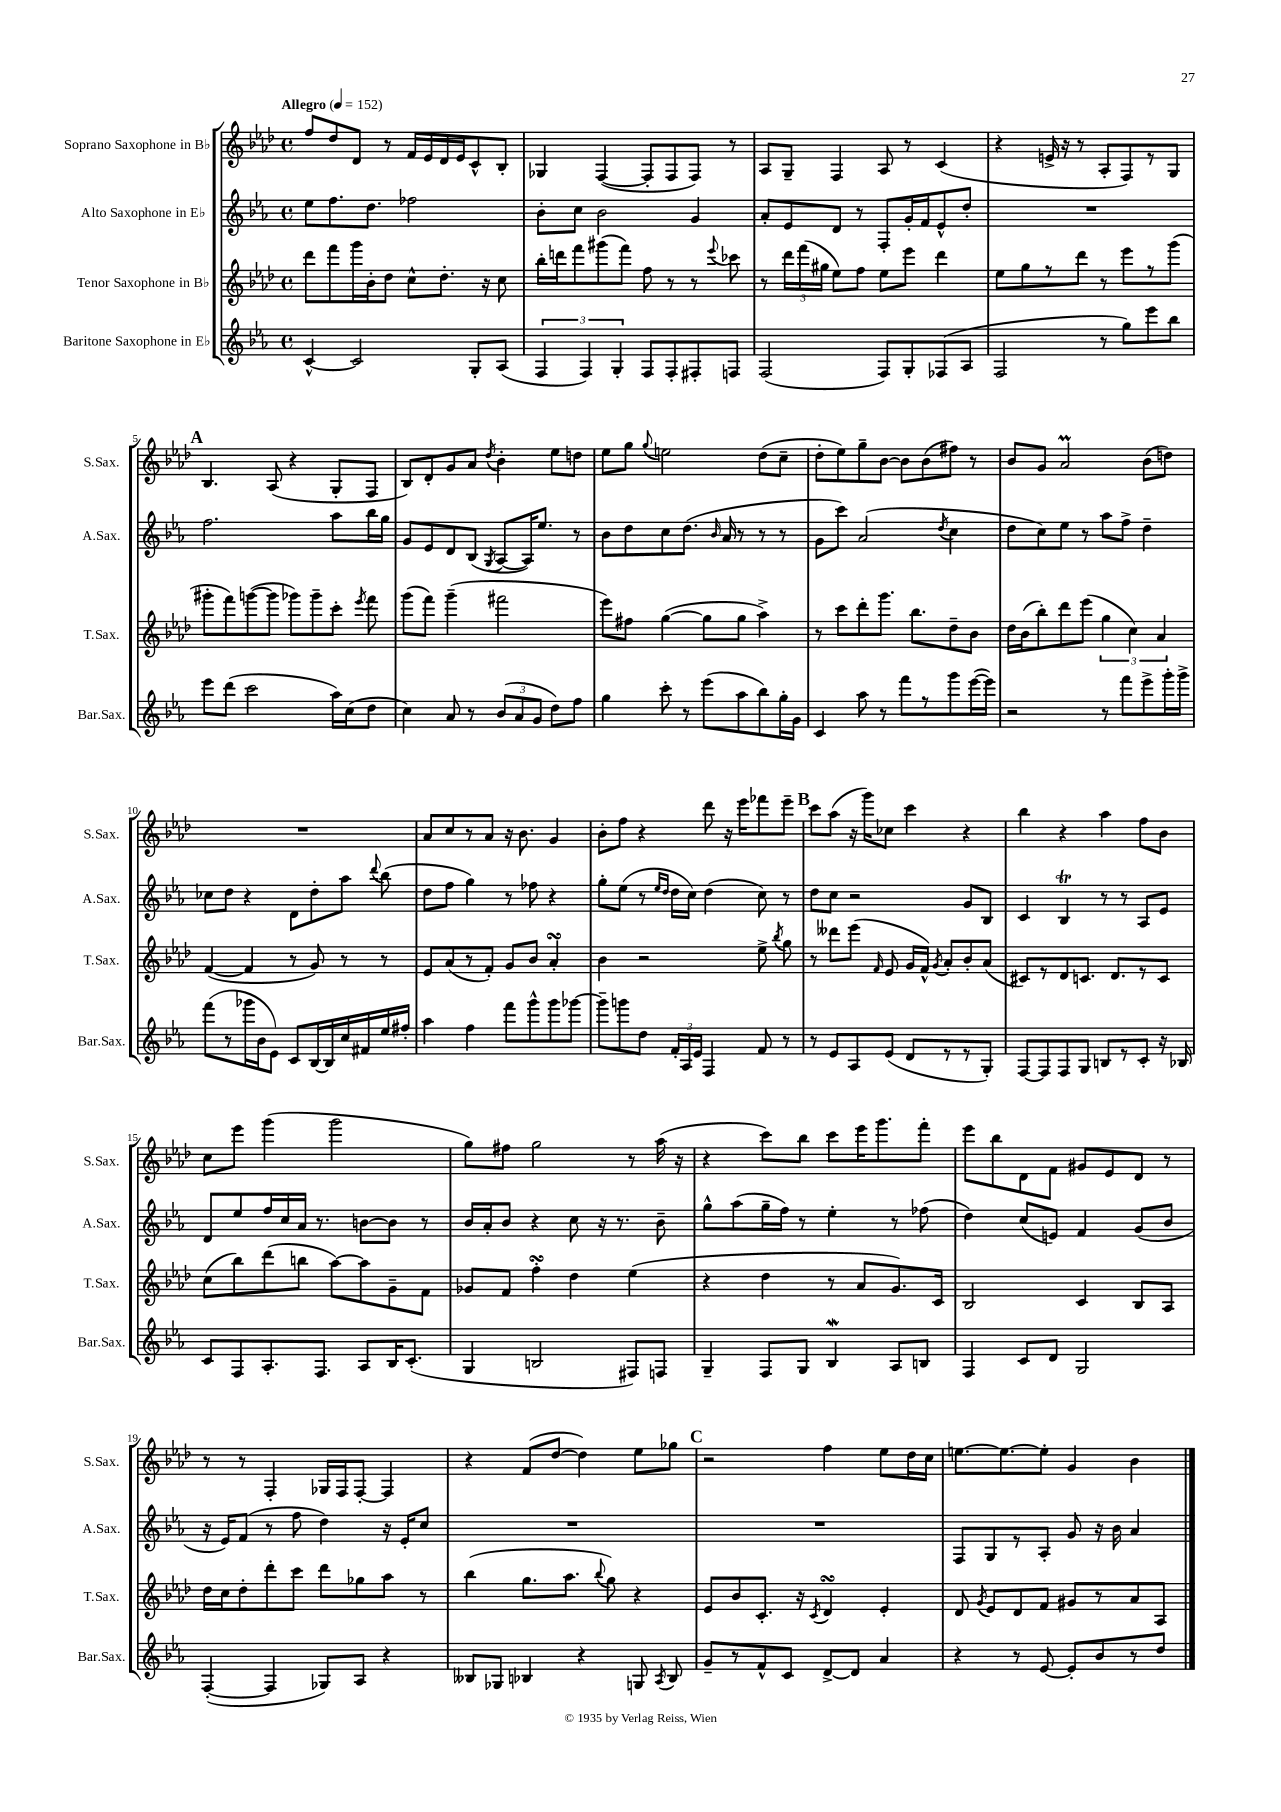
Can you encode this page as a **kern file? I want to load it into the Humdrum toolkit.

**kern	**kern	**kern	**kern
*part4	*part3	*part2	*part1
*staff4	*staff3	*staff2	*staff1
*I"Baritone Saxophone in E♭	*I"Tenor Saxophone in B♭	*I"Alto Saxophone in E♭	*I"Soprano Saxophone in B♭
*I'Bar.Sax.	*I'T.Sax.	*I'A.Sax.	*I'S.Sax.
*clefG2	*clefG2	*clefG2	*clefG2
*k[b-e-a-]	*k[b-e-a-d-]	*k[b-e-a-]	*k[b-e-a-d-]
*M4/4	*M4/4	*M4/4	*M4/4
*met(c)	*met(c)	*met(c)	*met(c)
*MM152	*MM152	*MM152	*MM152
=1	=1	=1	=1
!	!	!	!LO:TX:a:B:t=Allegro
[4c^^/	8ddd-\L	8ee-\L	8ff/L
.	8fff\	8.ff\	8dd-/
2c/]	16ggg\L	.	8d-/J
.	16b-'\J	8.dd\J	.
.	8dd-\J	.	8r
.	8cc^^\L	2ff-X\	16f/LL
.	.	.	16e-/
.	8.dd-'\J	.	16d-/
.	.	.	16e-/J
8G'/L	.	.	8c^^/
.	16r	.	.
(8A-/J	8cc\	.	8B-'/J
=2	=2	=2	=2
6F/	16bb-'\LL	8b-'\L	4G-X/
.	16dddn\J	.	.
.	8fff\	8cc\J	.
6F/)	.	.	.
.	(8ggg#X\	2b-\	([4F/
6G'/	.	.	.
.	8fff\J)	.	.
8F/L	8ff\	.	8F'/L]
8F'/	8r	.	8F/
8F#X'/	8r	4g/	8F/J)
.	8qqeee-/	.	.
8Fn/J	8ccc-X\	.	8r
=3	=3	=3	=3
(2F/	8r	8a-'/L	8A-/L
.	24ddd-\LL	8e-/	8G~/J
.	(24fff\	.	.
.	24gg#X\JJ	.	.
.	8ee-\L)	8d/J	4F/
.	8ff\J	8r	.
8F/L)	8ee-\L	8F'/L	8A-/
8G'/	8eee-\J	16g'/L	8r
.	.	16f/J	.
(8F-X/	4ddd-\	8e-^^/	(4c/
8A-/J	.	8dd'/J	.
=4	=4	=4	=4
2F/	8ee-\L	1r	4r
.	8gg\	.	.
.	8r	.	16en^/
.	.	.	16r
.	8ddd-\J	.	8r
8r	8r	.	8A-'/L
8gg\L)	8eee-\L	.	8F/)
8eee-\	8r	.	8r
8bb-\J	(8ggg\J	.	8G/J
!!LO:LB:g=z
!!LO:REH:place=s1:t=A
=5	=5	=5	=5
8eee-\L	8ggg#X'\L	2.ff\	4.B-/
(8ddd\J	8fff\)	.	.
2ccc\	([8gggn\	.	.
.	8ggg\J]	.	(8A-/
.	8ggg-X\L)	.	4r
.	8ggg-~\	.	.
16aa-\LL)	8ccc'\J	8aa-\L	8G'/L
(16cc\J	.	.	.
.	8qeee-/	.	.
8dd\J	8fff\	16bb-\L	8F/J
.	.	16gg\JJ	.
=6	=6	=6	=6
4cc\)	(8ggg\L	8g/L	8B-/L)
.	8fff\J)	8e-/	8d-'/
8a-/	(4ggg~\	8d/	8g/
8r	.	(8B-/J	8a-/J
.	.	8qG/	8qdd-/
(12b-/L	2fff#X\	[8A-/L	4b-'\
12a-/	.	.	.
.	.	16A-/K])	.
12g/J	.	.	.
.	.	8.ee-/J	.
8dd\L)	.	.	8ee-\L
8ff\J	.	8r	8ddn\J
=7	=7	=7	=7
4gg\	8eee-\L)	8b-\L	8ee-\L
.	8ff#X\J	8dd\	8gg\J
.	.	.	8qqgg/
8ccc'\	([4gg\	8cc\	2een\
8r	.	(8.dd\J	.
(8eee-\L	8gg\L]	.	.
.	.	16qqb-/	.
.	.	16a-/	.
8aa-\	8gg\J	8r	.
8bb-\)	4aa-^\)	8r	(8dd-\L
16gg'\L	.	8r	8cc~\J
16g\JJ	.	.	.
=8	=8	=8	=8
4c/	8r	8g\L	8dd-'\L
.	8ccc\L	8ccc\J)	8ee-\)
8aa-\	8ddd-'\	(2a-/	8gg~\
8r	8.ggg\J	.	[8b-\J
8fff\L	.	.	8b-\L]
.	8.bb-\L	.	.
8r	.	.	(8b-\
.	.	8qdd/	.
8ggg\	8dd-~\	4cc\	8ff#X\J)
([16eee-\L	8b-\J	.	8r
16eee-\JJ])	.	.	.
=9	=9	=9	=9
2r	16dd-\LL	8dd\L	8b-/L
.	(16b-\J	.	.
.	8bb-'\)	8cc\)	8g/J
.	8ddd-\	8ee-\J	2a-M/
.	(8eee-\J	8r	.
8r	6gg\	8aa-\L	.
8fff\L	.	8ff^\J	.
.	6cc\)	.	.
8eee-^\	.	4dd~\	(8b-\L
.	6a-/	.	.
16ggg'\L	.	.	8ddn\J)
16ggg^\JJ	.	.	.
!!LO:LB:g=z
=10	=10	=10	=10
(8fff\L	([4f/	8cc-X\L	1r
8r	.	8dd\J	.
16ggg-X\L	4f/]	4r	.
16b-\J	.	.	.
8e-\J)	.	.	.
8c/L	8r	8d\L	.
[16B-/L	8g/)	8dd'\	.
16B-/]	.	.	.
16cc/	8r	8aa-\J	.
16f#X/	.	.	.
.	.	8qqddd/	.
16ee-/	8r	(8bb-\	.
16ff#X'/JJ	.	.	.
=11	=11	=11	=11
4aa-\	8e-/L	8dd\L	8a-/L
.	(8a-/	8ff\J	8cc/
4ff\	8r	4gg\)	8r
.	8f'/J)	.	8a-/J
8fff\L	8g/L	8r	16r
.	.	.	8.b-\
8ggg^^\	8b-/J	8ff-X\	.
8ggg\	4a-sSSs'/	4r	4g/
[8ggg-X\J	.	.	.
=12	=12	=12	=12
8ggg-~\L]	4b-\	8gg'\L	8b-'\L
8gggn\	.	(8ee-\J	8ff\J
8dd\J	2r	8r	4r
.	.	16qqee-/LL	.
.	.	16qqdd/JJ	.
24f'/LL	.	16dd\LL	.
24A-/	.	.	.
.	.	16cc\JJ)	.
24e-/JJ	.	.	.
4F/	.	(4dd\	8ddd-\
.	.	.	16r
.	.	.	16eee-\KL
8f/	8ee-^\	8cc\)	8fff-X\
.	8qbb-/	.	.
8r	8gg\	8r	8eee-~\J
!!LO:REH:place=s1:t=B
=13	=13	=13	=13
8r	8r	8dd\L	8ccc\L
8e-/L	8ddd--X\L	8cc\J	(8aa-\J
8A-/	(8eee-\J	2r	16r
.	.	.	16ggg\KL)
.	16qqf/	.	.
(8e-/J	8e-/	.	8cc-X\J
8d/L	16g/LL	.	4ccc\
.	16f^^/JJ)	.	.
.	8qg/	.	.
8r	8a-'/L	.	.
8r	8b-'/	8g/L	4r
8G'/J)	(8a-/J	8B-/J	.
=14	=14	=14	=14
[8F/L	8c#X/L)	4c/	4bb-\
8F/]	8r	.	.
8F/	8d-/	4B-T/	4r
8G/J	8.cn/J	.	.
8Bn/L	.	8r	4aa-\
.	8.d-/L	.	.
8r	.	8r	.
8c'/J	8r	8A-/L	8ff\L
16r	8c/J	8e-/J	8b-\J
16B-X/	.	.	.
!!LO:LB:g=z
=15	=15	=15	=15
8c/L	(8cc\L	8d/L	8cc\L
8F/	8bb-\)	8ee-/	8eee-\J
8.A-'/	(8ddd-\	16ff/L	(4ggg\
.	.	16cc/	.
.	8bbn\J	16a-/JJ	.
8.F/J	.	8.r	.
.	[8aa-\L)	.	2ggg\
8A-/L	8aa-\]	[8bn\L	.
16B-/K	8g~\	8b\J]	.
(8.c'/J	.	.	.
.	8f\J	8r	.
=16	=16	=16	=16
4G/	8g-X/L	16b-/LL	8gg\L)
.	.	16a-'/J	.
.	8f/J	8b-/J	8ff#X\J
2Bn/	4ffsSSS'\	4r	2gg\
.	4dd-\	8cc\	.
.	.	16r	.
.	.	8.r	.
8F#X/L)	(4ee-\	.	8r
8Fn/J	.	8b-~\	(16aa-\
.	.	.	16r
=17	=17	=17	=17
4G~/	4r	8gg^^\L	4r
.	.	(8aa-\	.
8F/L	4dd-\	16gg~\L	8ccc\L)
.	.	16ff\JJ)	.
8G/J	.	8r	8bb-\J
4B-W/	8r	4ee-'\	8ccc\L
.	8a-/L	.	16eee-\K
.	.	.	8.ggg\
8A-/L	8.g/)	8r	.
8Bn/J	.	(8ff-X\	8fff'\J
.	16c/Jk	.	.
=18	=18	=18	=18
4F/	2B-/	4dd\)	8eee-\L
.	.	.	8bb-\
8c/L	.	(8cc/L	8d-\
8d/J	.	8en/J)	8f\J
2G/	4c/	4f/	8g#X/L
.	.	.	8e-/
.	8B-/L	(8g/L	8d-/J
.	8A-/J	8b-/J	8r
!!LO:LB:g=z
=19	=19	=19	=19
([4F'/	16dd-\LL	16r	8r
.	16cc\J	16e-/KL)	.
.	8dd-'\	(8f/J	8r
4F/]	8ddd-'\	8r	4F'/
.	8ccc\J	8ff\	.
8G-X/L)	8ddd-\L	4dd\)	16G-X/LL
.	.	.	16F/J
8A-/J	8gg-X\	.	[8F'/J
4r	8aa-\J	16r	4F/]
.	.	16e-'/KL	.
.	8r	8cc/J	.
=20	=20	=20	=20
8B--X/L	(4bb-\	1r	4r
8G-X/J	.	.	.
4B-X/	8.gg\L	.	(8f/L
.	.	.	[8dd-/J
.	8.aa-\J	.	.
4r	.	.	4dd-\])
.	8qqbb-/	.	.
.	8gg\)	.	.
8Gn/	4r	.	8ee-\L
8qA-/	.	.	.
8B-/	.	.	8gg-X\J
!!LO:REH:place=s1:t=C
=21	=21	=21	=21
8g~/L	8e-/L	1r	2r
8r	8b-/	.	.
8f^^/	8.c'/J	.	.
8c/J	.	.	.
.	16r	.	.
.	8qc/	.	.
[8d^/L	4d-sSSs/	.	4ff\
8d/J]	.	.	.
4a-/	4e-'/	.	8ee-\L
.	.	.	16dd-\L
.	.	.	16cc\JJ
=22	=22	=22	=22
4r	8d-/	8F/L	[8.een\L
.	8qg/	.	.
.	8e-/L	8G/	.
.	.	.	8.ee\_
8r	8d-/	8r	.
[8e-/	8f/J	8A-'/J	8ee'\J]
8e-'/L]	8g#X/L	8g/	4g/
8b-/	8r	16r	.
.	.	16b-\	.
8r	8a-/	4a-/	4b-\
8dd/J	8A-/J	.	.
==	==	==	==
*-	*-	*-	*-
